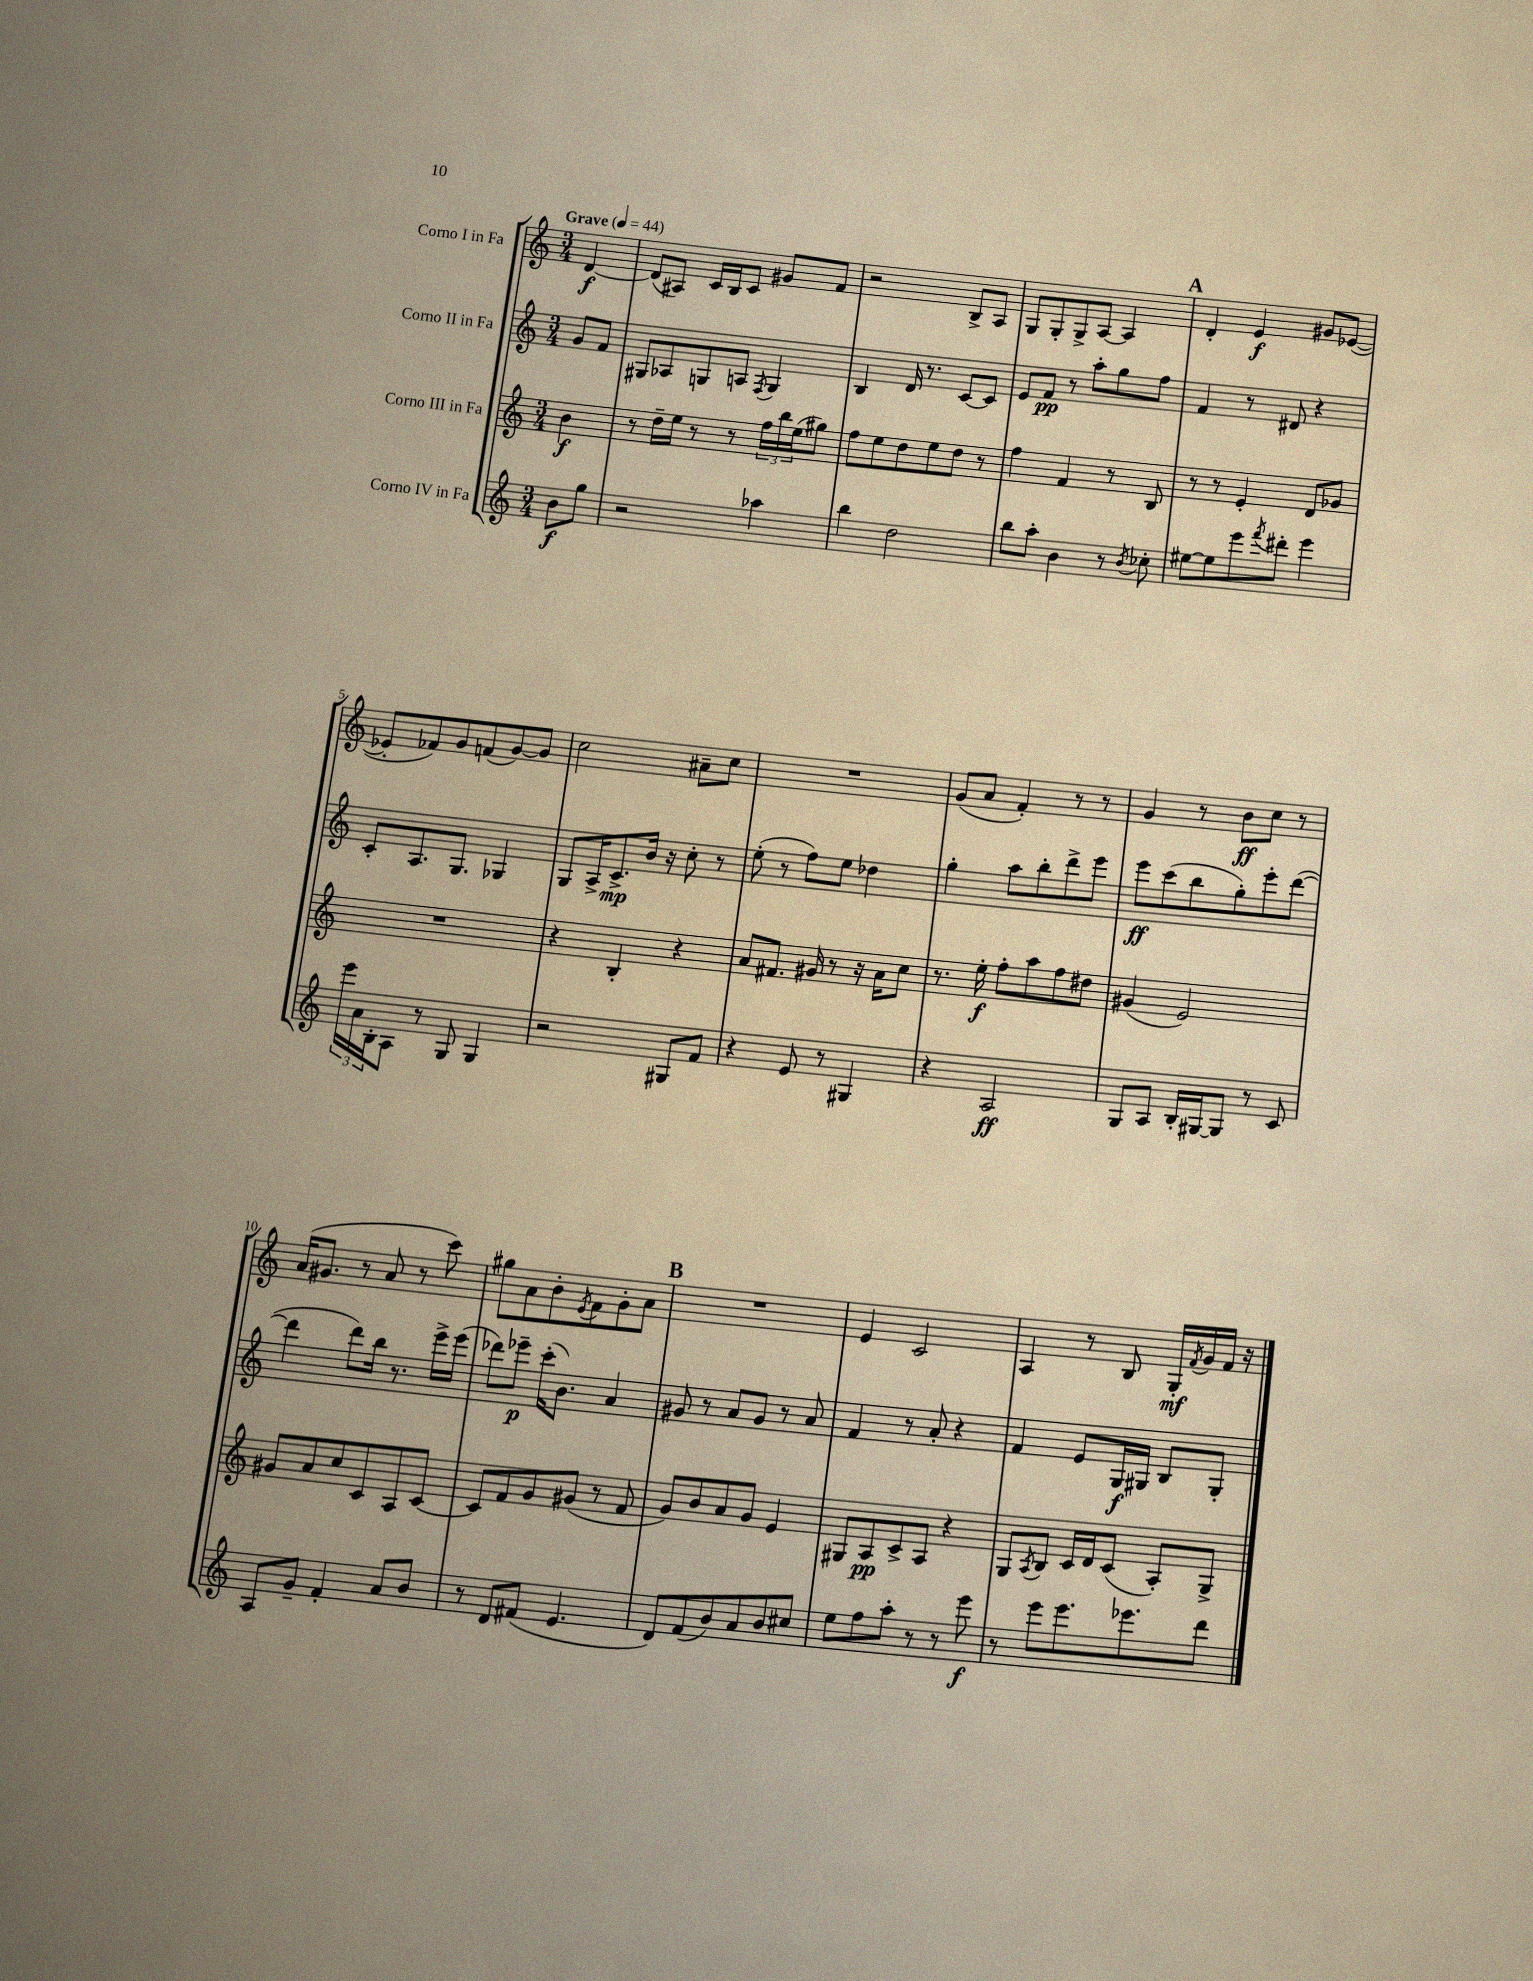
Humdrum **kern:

**kern	**dynam	**kern	**dynam	**kern	**dynam	**kern	**dynam
*part4	*part4	*part3	*part3	*part2	*part2	*part1	*part1
*staff4	*staff4	*staff3	*staff3	*staff2	*staff2	*staff1	*staff1
*I"Corno IV in Fa	*	*I"Corno III in Fa	*	*I"Corno II in Fa	*	*I"Corno I in Fa	*
*clefG2	*	*clefG2	*	*clefG2	*	*clefG2	*
*k[]	*	*k[]	*	*k[]	*	*k[]	*
*M3/4	*	*M3/4	*	*M3/4	*	*M3/4	*
*MM44	*	*MM44	*	*MM44	*	*MM44	*
=	=	=	=	=	=	=	=
!	!	!	!	!	!	!LO:TX:a:B:t=Grave	!
8b\L	f	4b\	f	8g/L	.	[4d/	f
8gg\J	.	.	.	8f/J	.	.	.
=1	=1	=1	=1	=1	=1	=1	=1
2r	.	8r	.	8G#X/L	.	(8d/L]	.
.	.	16dd~\LL	.	8A-X/	.	8A#X/J)	.
.	.	16ee\JJ	.	.	.	.	.
.	.	8r	.	8Gn/	.	16c/LL	.
.	.	.	.	.	.	16B/J	.
.	.	8r	.	8An/J	.	8c/J	.
.	.	.	.	8qF/	.	.	.
4aa-X\	.	24ff\LL	.	4G/	.	8g#X/L	.
.	.	24bb\	.	.	.	.	.
.	.	(24ee\J	.	.	.	.	.
.	.	8gg#X\J)	.	.	.	8f/J	.
=2	=2	=2	=2	=2	=2	=2	=2
4bb\	.	8ff\L	.	4B/	.	2r	.
.	.	8ee\	.	.	.	.	.
2dd\	.	8dd\	.	16d/	.	.	.
.	.	.	.	8.r	.	.	.
.	.	8ee\	.	.	.	.	.
.	.	8dd\J	.	[8c/L	.	8B^/L	.
.	.	8r	.	8c/J]	.	8A/J	.
=3	=3	=3	=3	=3	=3	=3	=3
8bb\L	.	4ff\	.	8e/L	.	8G/L	.
8aa'\J	.	.	.	8f/J	pp	8G'/	.
4b\	.	4f/	.	8r	.	8G^/	.
.	.	.	.	8aa'\L	.	[8A/J	.
8r	.	8r	.	8gg\	.	4A/]	.
8qb/	.	.	.	.	.	.	.
8cc-X'\	.	8B/	.	8ff\J	.	.	.
!!LO:REH:place=s1:t=A
=4	=4	=4	=4	=4	=4	=4	=4
[8ee#X\L	.	8r	.	4f/	.	4d'/	.
8ee#\]	.	8r	.	.	.	.	.
8eee\	.	4e'/	.	8r	.	4e/	f
8qfff/	.	.	.	.	.	.	.
8ddd#X'\J	.	.	.	8d#X/	.	.	.
4eee\	.	8d/L	.	4r	.	8g#X/L	.
.	.	8g-X/J	.	.	.	([8e-X/J	.
!!LO:LB:g=z
=5	=5	=5	=5	=5	=5	=5	=5
24eee\LL	.	2.r	.	8c'/L	.	8e-X'/L]	.
24a\	.	.	.	.	.	.	.
24B'\J	.	.	.	.	.	.	.
8A\J	.	.	.	8.A/	.	8f-X/)	.
8r	.	.	.	.	.	8g/	.
.	.	.	.	8.G/J	.	.	.
8G/	.	.	.	.	.	(8fn/	.
4G/	.	.	.	4G-X/	.	[8g/)	.
.	.	.	.	.	.	8g/J]	.
=6	=6	=6	=6	=6	=6	=6	=6
2r	.	4r	.	8G/L	.	2cc\	.
.	.	.	.	16A^/K	.	.	.
.	.	.	.	8.c^/	mp	.	.
.	.	4B'/	.	.	.	.	.
.	.	.	.	16b/Jk	.	.	.
.	.	.	.	16r	.	.	.
8G#X/L	.	4r	.	8cc'\	.	8a#X~\L	.
8f/J	.	.	.	8r	.	8cc\J	.
=7	=7	=7	=7	=7	=7	=7	=7
4r	.	8a/L	.	(8ee'\	.	2.r	.
.	.	8.f#X/J	.	8r	.	.	.
8e/	.	.	.	8ff\L)	.	.	.
.	.	16g#X/	.	.	.	.	.
8r	.	8r	.	8ee\J	.	.	.
4G#X/	.	16r	.	4dd-X\	.	.	.
.	.	16a\KL	.	.	.	.	.
.	.	8cc\J	.	.	.	.	.
=8	=8	=8	=8	=8	=8	=8	=8
4r	.	8.r	.	4gg'\	.	(8g/L	.
.	.	.	.	.	.	8a/J	.
.	.	16ee'\	f	.	.	.	.
2A/	ff	8ff'\L	.	8aa\L	.	4f'/)	.
.	.	8aa\	.	8bb'\	.	.	.
.	.	8ff\	.	8ddd^\	.	8r	.
.	.	8dd#X\J	.	8eee\J	.	8r	.
=9	=9	=9	=9	=9	=9	=9	=9
8G/L	.	(4g#X/	.	8eee\L	ff	4g/	.
8A/J	.	.	.	(8ccc\	.	.	.
16B'/LL	.	2e/)	.	8bb\	.	8r	.
[16G#X/J	.	.	.	.	.	.	.
8G#/J]	.	.	.	8gg'\)	.	8b\L	ff
8r	.	.	.	8eee'\	.	8cc\J	.
8c/	.	.	.	([8ddd\J	.	8r	.
!!LO:LB:g=z
=10	=10	=10	=10	=10	=10	=10	=10
8A/L	.	8g#X/L	.	4ddd\]	.	(16a/KL	.
.	.	.	.	.	.	8.g#X/J	.
8g~/J	.	8a/	.	.	.	.	.
4f'/	.	8cc/	.	8ddd\L)	.	8r	.
.	.	8c/	.	16bb\Jk	.	8a/	.
.	.	.	.	8.r	.	.	.
8a/L	.	8A/	.	.	.	8r	.
8b/J	.	[8c/J	.	16eee^\LL	.	8ccc\)	.
.	.	.	.	(16eee\JJ	.	.	.
=11	=11	=11	=11	=11	=11	=11	=11
8r	.	8c/L]	.	8ddd-X\L)	.	8gg#X\L	.
8d/L	.	8f/	.	8eee-X~\J	p	8a\	.
(8f#X/J	.	8g/	.	(16ccc'\KL	.	8b'\	.
.	.	.	.	8.b\J)	.	.	.
.	.	.	.	.	.	8qe/	.
4.e/	.	(8g#X/J	.	.	.	8f\	.
.	.	8r	.	4a/	.	8g'\	.
.	.	8f/	.	.	.	8a\J	.
!!LO:REH:place=s1:t=B
=12	=12	=12	=12	=12	=12	=12	=12
8d/L)	.	8g/L)	.	8g#X/	.	2.r	.
(8f/	.	8b/	.	8r	.	.	.
8b/)	.	8a/	.	8a/L	.	.	.
8a/	.	8g/J	.	8g#/J	.	.	.
8b/	.	4e/	.	8r	.	.	.
8cc#X/J	.	.	.	8a/	.	.	.
=13	=13	=13	=13	=13	=13	=13	=13
8ee\L	.	8G#X/L	.	4f/	.	4e/	.
8ff\	.	8A/	pp	.	.	.	.
8aa'\J	.	8c^/	.	8r	.	2c/	.
8r	.	8A/J	.	8a'/	.	.	.
8r	.	4r	.	4r	.	.	.
8eee\	f	.	.	.	.	.	.
=14	=14	=14	=14	=14	=14	=14	=14
8r	.	8G/L	.	4f/	.	4A/	.
.	.	8qA/	.	.	.	.	.
8eee\L	.	8B/J	.	.	.	.	.
8.eee\	.	16c/LL	.	8e/L	.	8r	.
.	.	16d/J	.	.	.	.	.
.	.	(8c/J	.	16G/L	f	8B/	.
8.eee-X\	.	.	.	16G#X/JJ	.	.	.
.	.	8A'/L)	.	8B/L	.	16G'/LL	mf
.	.	.	.	.	.	8qf/	.
.	.	.	.	.	.	16g/	.
8ddd\J	.	8G^/J	.	8G#'/J	.	16f/JJ	.
.	.	.	.	.	.	16r	.
==	==	==	==	==	==	==	==
*-	*-	*-	*-	*-	*-	*-	*-
